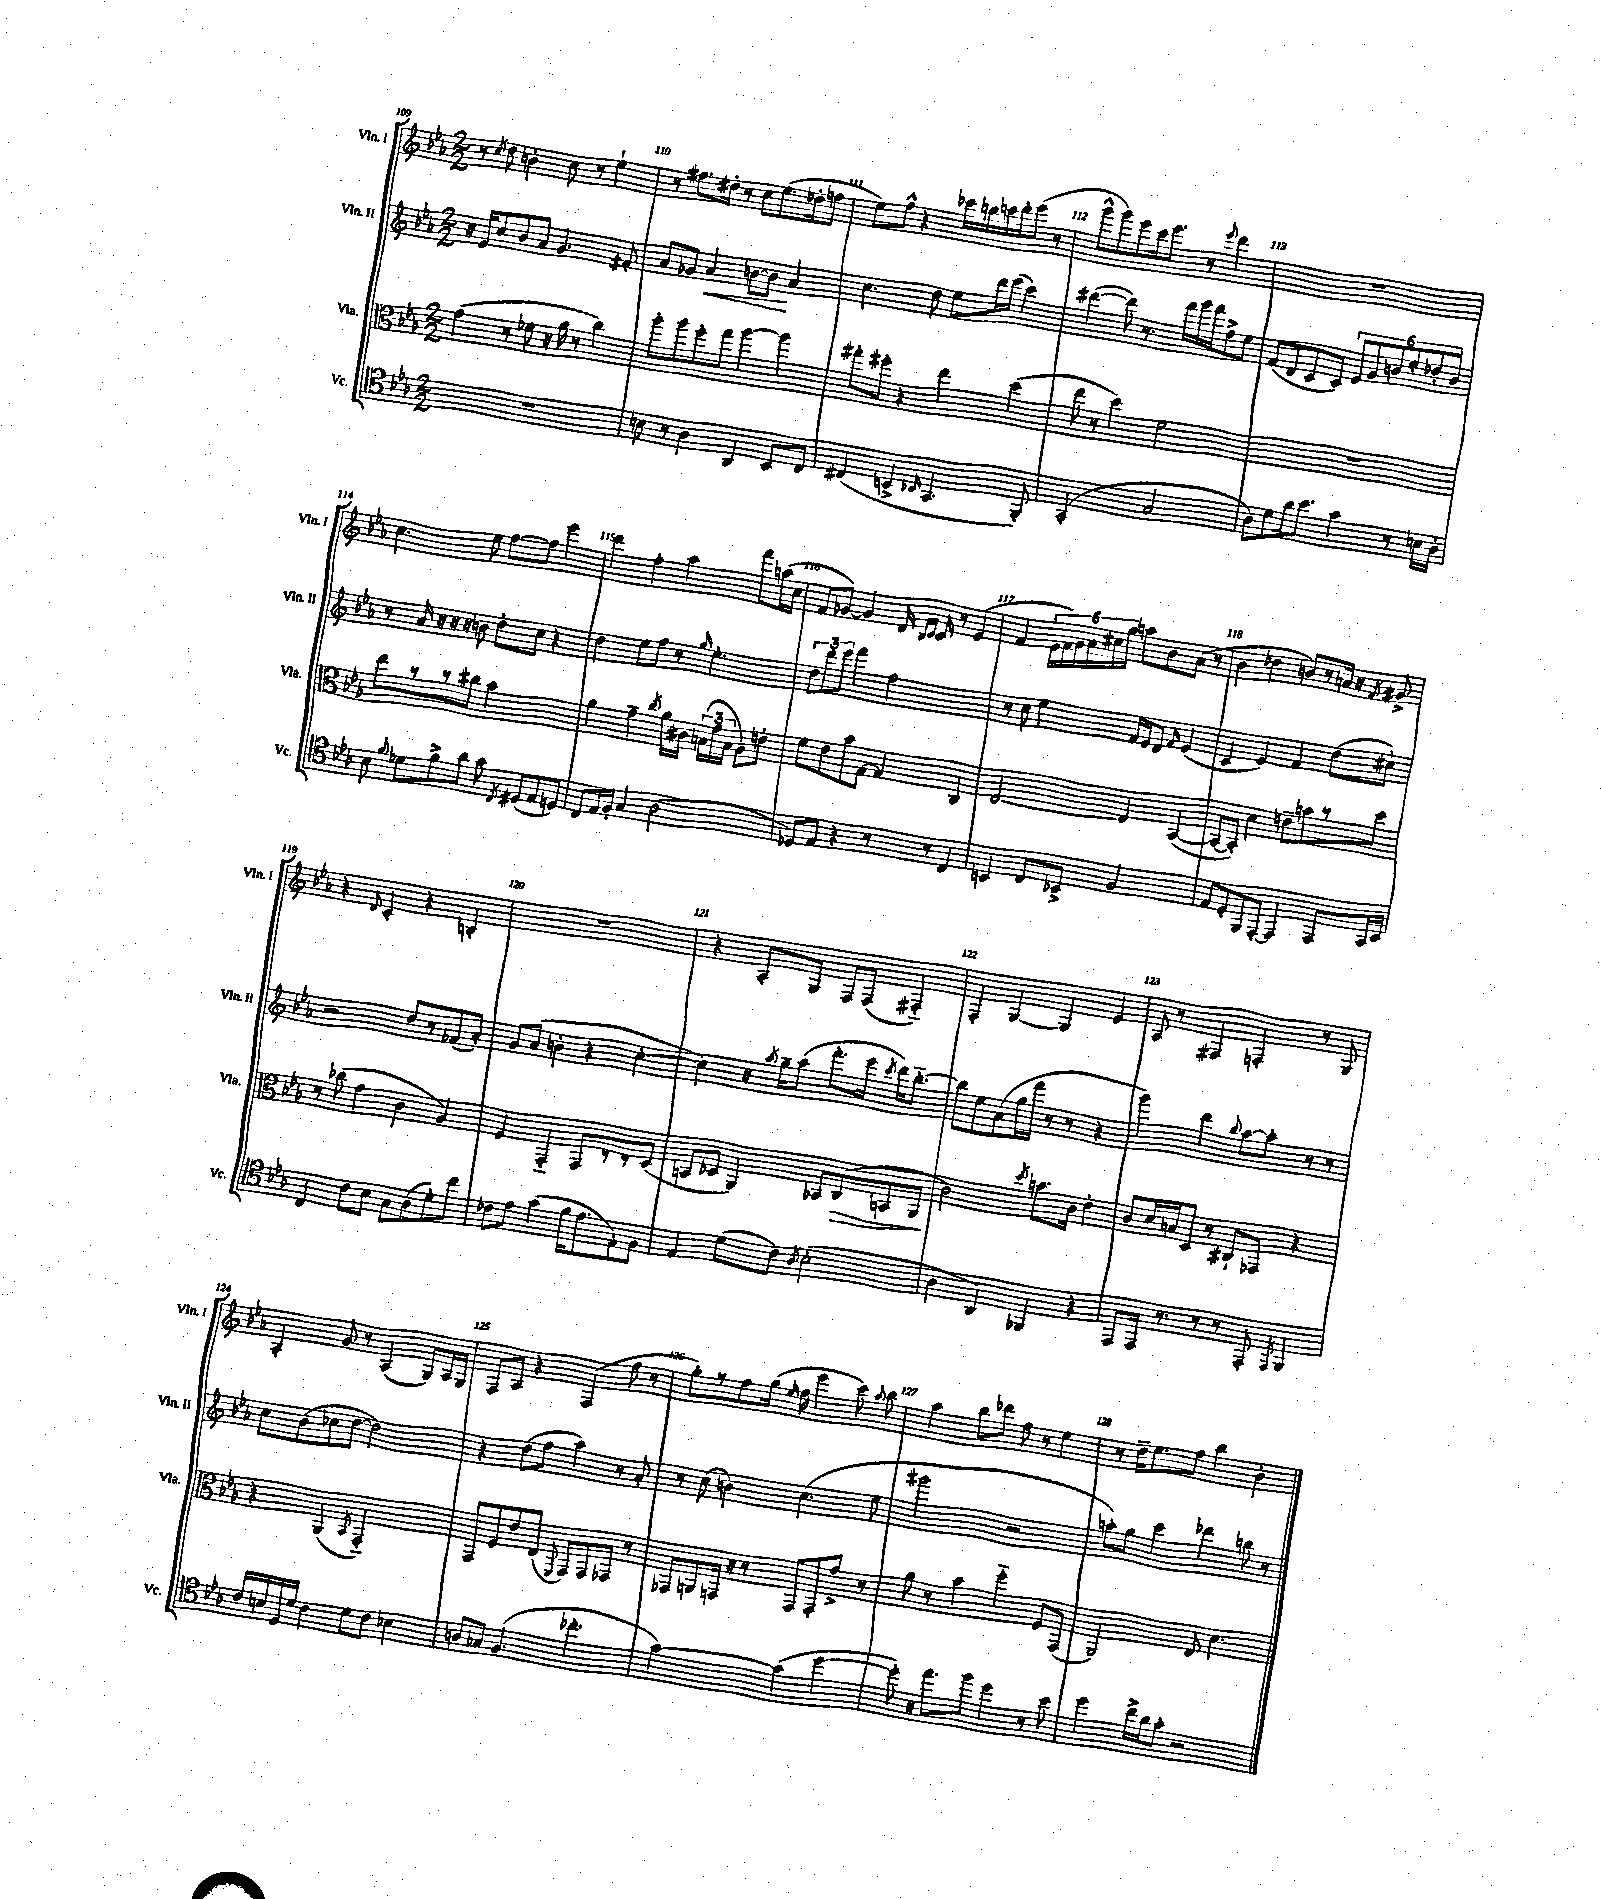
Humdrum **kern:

**kern	**kern	**kern	**kern
*staff4	*staff3	*staff2	*staff1
*clefC4	*clefC3	*clefG2	*clefG2
*k[b-e-a-]	*k[b-e-a-]	*k[b-e-a-]	*k[b-e-a-]
*M2/2	*M2/2	*M2/2	*M2/2
1r	(4g	16r	8r
.	.	16e-	.
.	.	.	8qcc
.	.	8cc	8dd
.	8r	8b-	4b'
.	8f-	8a-	.
.	16r	4.g	8cc
.	16a-	.	.
.	8r	.	8r
.	4cc)	.	4ee-`
.	.	8f#'	.
=	=	=	=
8B	8aa-'	8a-	8r
8r	8aa-	8g-	8.ff#
4A-	8ff'	4a-	.
.	.	.	16dd#'
.	8gg	.	8r
4AA-	[4aa-	[8b	8cc
.	.	8b]	(8.ee-
8BB-	4aa-]	4a-	.
.	.	.	16dd-'
8C	.	.	8ff
=	=	=	=
(4C#	8gg#'	4.cc	8ee-)
.	8ff#'	.	8ff^^
4BB^	4r	.	4r
.	.	8dd	.
16qqBB-	.	.	.
4.GG	4ee-	8ee-	16ccc-
.	.	.	16bb
.	.	16ddd	16ccc
.	.	(16eee-	16ddd'
.	(4dd	4ccc)	(8eee-
8FF')	.	.	8r
=	=	=	=
(2GG'	8ee-	([4ddd#	8ggg^^
.	8r	.	8ggg)
.	4dd)	8ddd#])	8eee-
.	.	8.r	16ccc
.	.	.	8.eee-
2G	2f	.	.
.	.	16fff	.
.	.	16ggg	8r
.	.	16fff	.
.	.	.	8qqeee-
.	.	8ff^	4ddd
.	.	8ee-	.
=	=	=	=
8A-)	1r	(8f	1r
8d	.	8d	.
16a-	.	8c	.
8.b-	.	.	.
.	.	8c)	.
4g	.	12e-	.
.	.	12g	.
.	.	12b	.
8r	.	12ee-'	.
.	.	12dd-'	.
16B	.	.	.
.	.	12b	.
16A-'	.	.	.
=	=	=	=
8B-	8ee-	8r	4.cc
8qqf	.	.	.
8d-	8r	16a-	.
.	.	16r	.
8f^	8r	16r	.
.	.	16r	.
8a-	8cc#	8b	8ee-
8g	2b-	8dd'	[8ff
8qC	.	.	.
(8D#	.	8cc	8ff]
8E-	.	4r	4eee-
8D)	.	.	.
=	=	=	=
8C	4a-	4dd	4ddd
16E-	.	.	.
16F'	.	.	.
4G	4g~	8ee-	4ff'
.	.	8ff	.
.	8qcc	.	.
(2A-	16a-	8r	4aa-
.	16c#	.	.
.	.	16qqgg	.
.	(24B	4.ee-'	.
.	24g	.	.
.	24B	.	.
.	8A-)	.	8fff
.	8e'	.	(16aa
.	.	.	16cc
=	=	=	=
8D-)	8f	12dd	8f
.	.	12ddd	.
8E-	8e-	.	[8g-)
.	.	12eee-	.
4r	8b-	4fff	4g-]
.	[8G	.	.
8r	4G]	2ff	16d
.	.	.	16qqB-
.	.	.	16qqc
.	.	.	16c
8r	.	.	8r
4C	4C	.	(4e-
=	=	=	=
4BB	[2E-	8r	4f
.	.	8cc	.
8C	.	4ee-	24e-
.	.	.	24f)
.	.	.	24g
8BB-^	.	.	24a-
.	.	.	24cc#
.	.	.	24gg
2F	4E-]	16f	8aa
.	.	16e-	.
.	.	8d	8b-
.	.	16qqf	.
.	([4BB-	(4e-	(8a-
.	.	.	8r
=	=	=	=
8E-	8BB-_	4c	4b-
8D'	8BB-'])	.	.
8FF	4d	4e-)	4dd-
[8EE-'	.	.	.
4EE-]	8e~	4f	8b)
.	8b	.	8r
8EE-	8r	(8dd	16a
.	.	.	16r
.	.	.	8qf
16GG	8dd	8cc#`)	8g#^
16BB-	.	.	.
=	=	=	=
4C	8r	2r	4r
.	(8cc-	.	.
.	.	.	8qqd
8c	4g	.	4c'
8B-	.	.	.
8G	4c	8dd	4r
(8A-	.	8r	.
8d')	4A-)	(8f-	4B'
8cc	.	8a-')	.
=	=	=	=
8c-	4F	8g	1r
8e-	.	(8a-	.
(4g	4GG'~	4b'	.
16f	8GG	4r	.
8.e-	.	.	.
.	8r	.	.
8E-')	8r	[4cc'	.
8F	(8D	.	.
=	=	=	=
4E-	8BB	4cc])	4r
.	8D-	.	.
(8d	4AA-)	16r	8A-'
.	.	8qaa-	.
.	.	16gg~	.
8c)	.	(8aa-	8G
8qA-	.	.	.
(2B-'	8BB-	8.fff'	8F
.	(8C	.	(8F
.	.	16eee-	.
.	.	8qccc	.
.	8BB	16ddd)	4F#'~)
.	.	[8.bb-'~	.
.	8AA-	.	.
=	=	=	=
4A-	2c)	8bb-]	4F'
.	.	8ee-	.
4AA-)	.	(8a-	[4G
.	.	16gg	.
.	.	16fff	.
.	8qdd	.	.
4FF-	8.b	8r	4G]
.	.	8r	.
.	16c	.	.
4r	4e-'	4r	4e-
=	=	=	=
8EE-	8c	4ggg)	8A-
16EE-	16d	.	8r
8.r	16B	.	.
.	8D	4ddd	4F#
8r	8r	.	.
.	.	8qqbb-	.
8r	8C#`	[8aa-	4F'
8EE-'	8GG-	8aa-']	.
8qEE-	.	.	.
4FF	4r	8r	8r
.	.	8r	8G
=	=	=	=
16c	4r	8cc	4A-'
16B	.	.	.
16D	.	(8b-	.
16d	.	.	.
4c	(4AA-	8cc-	8g
.	.	[8dd	8r
.	8qBB-	.	.
8d	2GG'~)	2dd])	(4A-
8c	.	.	.
4B-	.	.	8G)
.	.	.	16A-
.	.	.	16G
=	=	=	=
8A	8GG	4r	8F
8G-	8F	.	8A-
(4.F	8e-	(8dd	4r
.	(8E-	8ff	.
.	8qqFF	.	.
.	8GG)	4aa-)	(4F
4.cc-'	8GG	.	.
.	8GG-	8r	8ff
.	8r	8a-'	8r
=	=	=	=
[2g)	8GG-	8r	8gg')
.	8AA	(8cc	8r
.	16GG	4b)	8ff
.	16r	.	.
.	8r	.	(16gg
.	.	.	16qqee-
.	.	.	16ff
(4g]	8GG	(4.cc	4eee-
.	8GG'	.	.
[4dd	8g^	.	8ccc)
.	.	.	8qqaa-
.	8r	8ee-	8bb-
=	=	=	=
8dd'])	8a-	2ggg#	4aa-
16r	8r	.	.
8.ee-	.	.	.
.	4b-	.	8bb-
8ff	.	.	8ddd-
4dd	4ff'~	2r	8ff
.	.	.	8r
8r	8F	.	4ee-
8b-	(8GG	.	.
=	=	=	=
4dd	2AA-)	8aa')	8r
.	.	8gg	16dd~
.	.	.	8.ee-
16cc^	.	4ccc	.
16a-	.	.	.
8g'	.	.	8ff
2r	8E-	4ddd-	4bb-
.	4.d	.	.
.	.	8bb	4b-'
.	.	8r	.
==	==	==	==
*-	*-	*-	*-
